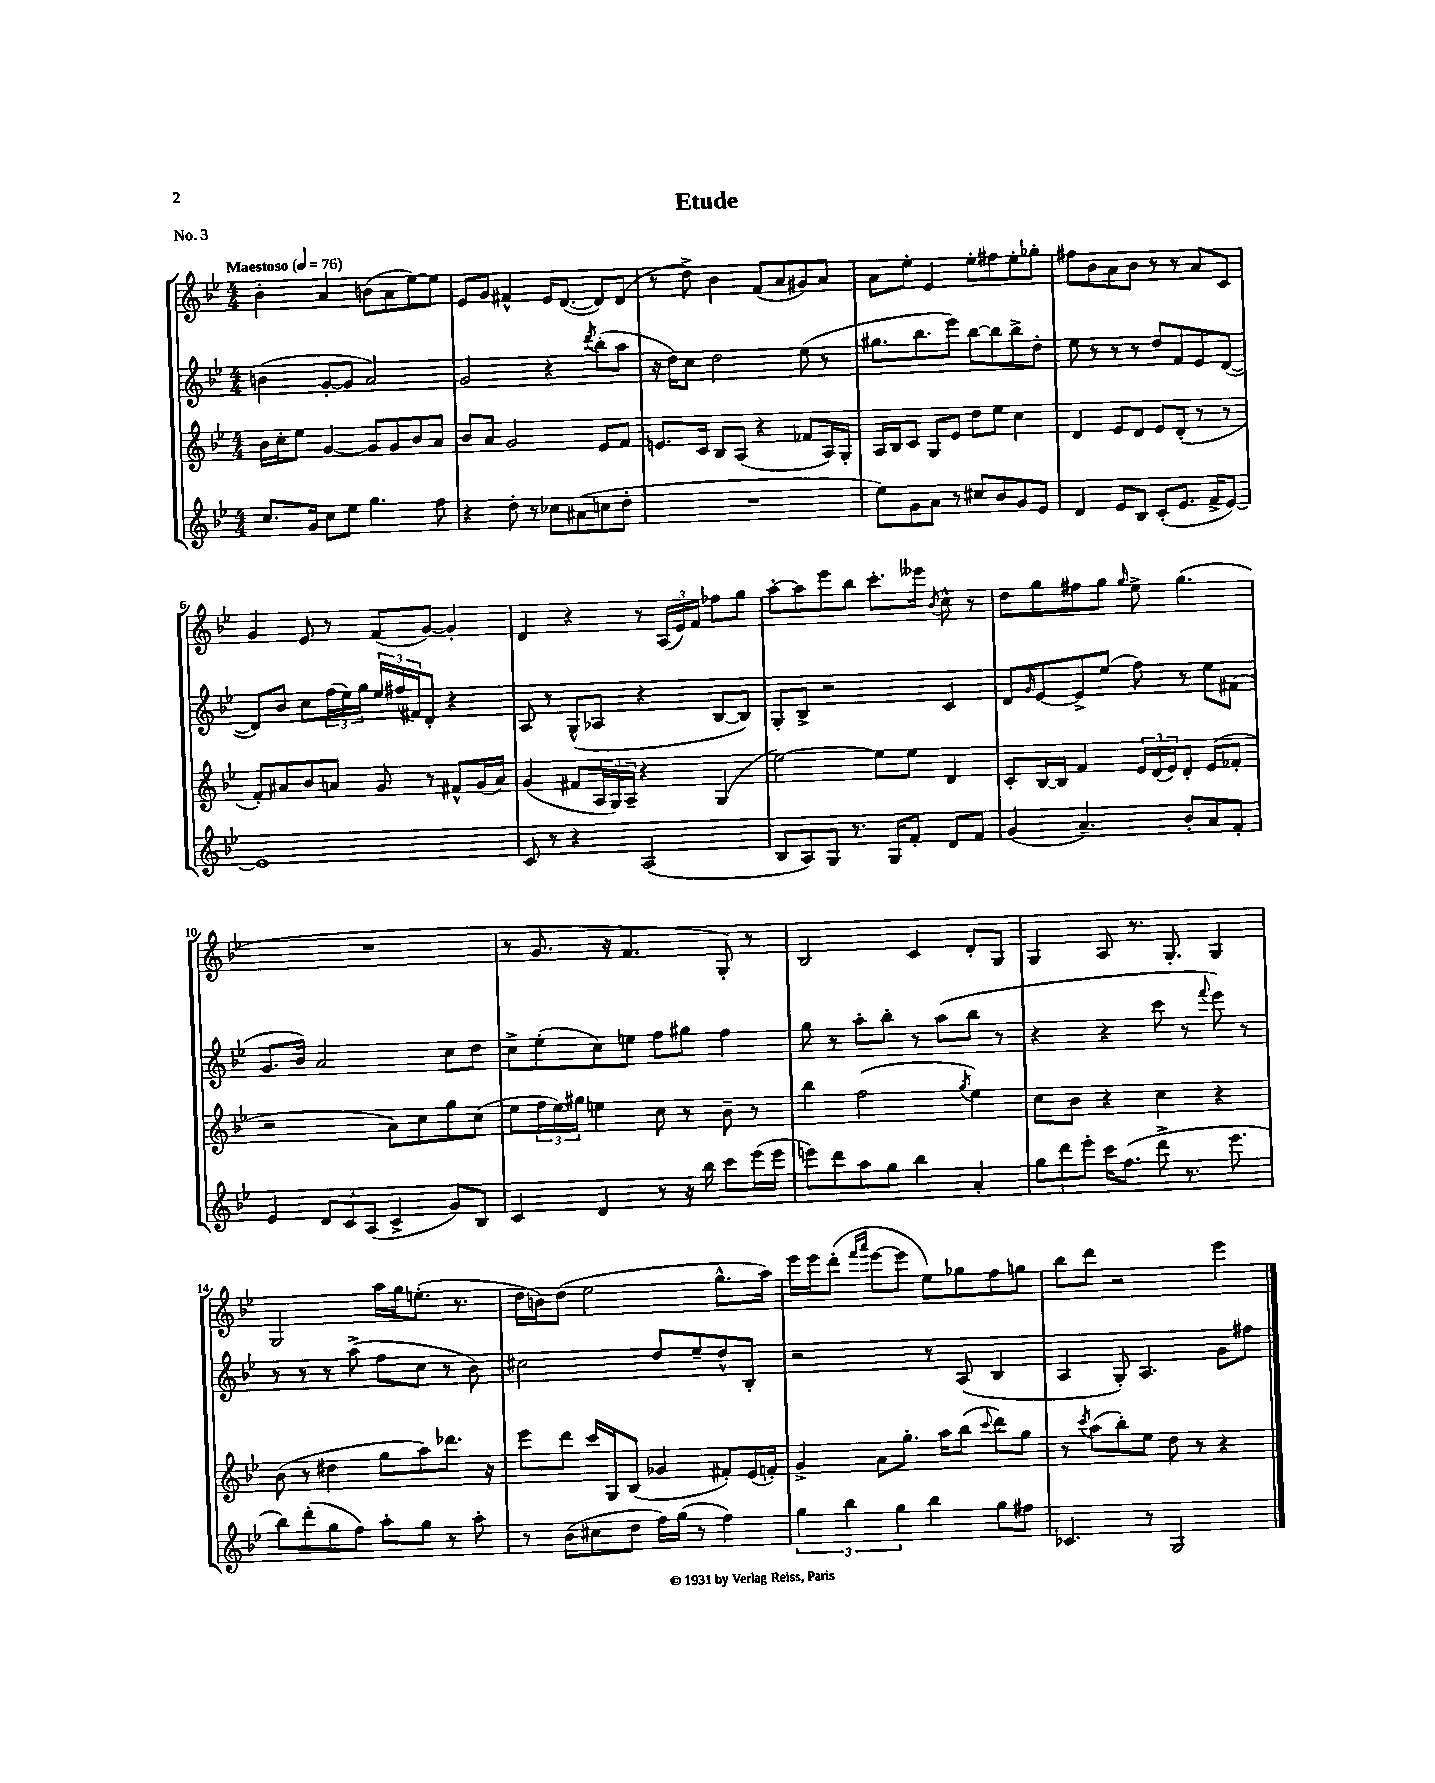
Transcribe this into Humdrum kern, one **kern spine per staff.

**kern	**kern	**kern	**kern
*staff4	*staff3	*staff2	*staff1
*clefG2	*clefG2	*clefG2	*clefG2
*k[b-e-]	*k[b-e-]	*k[b-e-]	*k[b-e-]
*M4/4	*M4/4	*M4/4	*M4/4
*MM76	*MM76	*MM76	*MM76
8.cc/L	16b-\LL	(4b\	4b-'\
.	16cc'\J	.	.
.	8ee-\J	.	.
16g/Jk	.	.	.
8cc\L	[4g/	[8g'/L	4a/
8ee-\J	.	8g/]J	.
4.gg\	8g/]L	2a/)	(8b\L
.	8g/	.	8a\
.	8b-/	.	[8ee-\)
8ff\	8a/J	.	8ee-\]J
=	=	=	=
4r	8b-/L	2g/	8e-/L
.	8a/J	.	8g/J
8dd'\	2g/	.	4f#^^/
8r	.	.	.
8cc-\L	.	4r	16e-/LK
.	.	.	([8.d/J
(8a#\	.	.	.
.	.	8qddd/	.
8cc\	8e-/L	(8bb-'\L	8d/]L)
8dd'\J	8f/J	8aa\J	(8d/J
=	=	=	=
1r	8.e/L	16r	8r
.	.	16dd\LK)	.
.	.	8cc\J	8dd^\)
.	16c/Jk	.	.
.	8B-/L	2dd\	4b-\
.	(8A/J	.	.
.	4r	.	(8f/L
.	.	.	8a/
.	8f-/L	(8ee-\	8g#/)
.	16A/L)	8r	8a/J
.	16G'/JJ	.	.
=	=	=	=
8ee-\L)	16A/LL	8.gg#\L	8a\L
.	16B-/J	.	.
8g\	8c/J	.	8ee-'\J
.	.	8.bb-\	.
8a\J	8G/L	.	4e-/
8r	8e-/J	8eee-\J)	.
8cc#/L	8dd\L	[8bb-\L	8ee-'\L
8b-/	8ee-\J	8bb-\]	8ff#\
8g/	4cc\	8bb-^\	8ee-'\
8e-/J	.	8dd'\J	8gg-'\J
=	=	=	=
4d/	4d/	8ee-\	8ff#\L
.	.	8r	8b-\
8e-/L	8e-/L	8r	8a\
8B-/J	8d/J	8r	8b-\J
(8c'/L	8e-/L	8dd/L	8r
8.e-/J	(8d'/J	8f/	8r
.	8r	8e-/	8a/L
16f^/LK	.	.	.
[8e-/J)	8r	([8d/J	8c/J
=	=	=	=
1e-]	8f'/L)	8d/]L)	4g/
.	8a#/	8b-/J	.
.	8b-/	8cc\L	8e-/
.	8a/J	(24ff\L	8r
.	.	24ee-\)	.
.	.	24gg\JJ	.
.	8g/	24ee-/LL	(8f/L
.	.	(24ff#/	.
.	.	24f#/J)	.
.	8r	8d'/J	[8g/J)
.	8f#^^/L	4r	4g'/]
.	(16g/L	.	.
.	16a/JJ)	.	.
=	=	=	=
8c/	(4g/	8A/	4d/
8r	.	8r	.
4r	8f#/L	(8G^^/L	4r
.	24A/L	8A-/J	.
.	24G/)	.	.
.	24A~/JJ	.	.
(2A/	4r	4r	8r
.	.	.	(24A/LL
.	.	.	24e-/)
.	.	.	24f/JJ
.	(4G/	[8B-/L	8ff-\L
.	.	8B-/]J)	8gg\J
=	=	=	=
8B-/L	[2ee-\)	8G'/L	[8aa'\L
8A/)	.	8B-^/J	8aa\]
8G/J	.	2r	8eee-\
8.r	.	.	8bb-\J
.	8ee-\]L	.	8.ccc'\L
16G/LK	.	.	.
8f'/J	8ee-\J	.	.
.	.	.	16eee--\Jk
.	.	.	8qb-/
8d/L	4d/	4c/	8cc^^\
8f/J	.	.	8r
=	=	=	=
(4g/	8c'/L	8d/L	8dd\L
.	.	16qqg/	.
.	[16B-/L	[8e-/	8gg\
.	16B-/]JJ	.	.
4.a~/)	4f/	8e-^/]	8ff#\
.	.	(8ee-/J	8gg\J
.	.	.	16qqgg/
.	24e-/LL	8ff\)	8ee-^\
.	(24d/	.	.
.	24e-/J)	.	.
8b-'/L	8d'/J	8r	(4.gg\
8a/	(8e-/L	8ee-\L	.
8f'/J	8f-'/J	(8f#\J	.
=	=	=	=
4e-/	2r	8.g/L	1r
.	.	16b-/Jk)	.
12d/L	.	2a/	.
12c/	.	.	.
(12A/J	.	.	.
4c^/	8a\L)	.	.
.	8cc\	.	.
8g/L)	8gg\	8cc\L	.
8B-/J	(8cc\J	8dd\J	.
=	=	=	=
4c/	8ee-\L	8cc^\L	8r
.	24ff\L	(8ee-'\	8.g/
.	24ee-\)	.	.
.	24gg#\JJ	.	.
4d/	4ee\	8cc\)	.
.	.	.	16r
.	.	8ee\J	4.f/
8r	8cc\	8ff\L	.
16r	8r	8gg#\J	.
16bb-\	.	.	.
8ccc\L	8b-~\	4ff\	8G'/)
(16eee-\L	8r	.	8r
16eee-\JJ	.	.	.
=	=	=	=
8eee\L)	4bb-\	8gg\	2B-/
8ddd\	.	8r	.
8aa\	(2ff\	8aa'\L	.
8gg\J	.	8bb-'\J	.
4bb-\	.	8r	4c/
.	.	(8aa\L	.
.	8qgg/	.	.
4a'/	4ee-\)	8bb-\J	8d'/L
.	.	8r	8G/J
=	=	=	=
12gg\L	8cc\L	4r	4G/
12ddd\	.	.	.
.	8b-\J	.	.
12eee-'\J	.	.	.
16ccc\LK	4r	4r	8A/
(8.ff\J	.	.	.
.	.	.	8.r
8ddd^\	4cc\	8ccc\	.
.	.	.	8.G'/
8.r	.	8r	.
.	.	8qqfff/	.
.	4r	8eee-\)	4G/
8.eee-\	.	.	.
.	.	8r	.
=	=	=	=
8bb-\L)	(8b-\	8r	2G/
(8ddd'\	8r	8r	.
8gg\	4dd#\	8r	.
8ff\J)	.	(8aa^\	.
8aa'\L	8gg\L	8ff\L	16aa\LL
.	.	.	16gg\J
8gg\J	8aa\)	8cc\J	(8.ee'\J
8r	8.ddd-\J	8r	.
.	.	.	8.r
8aa'\	.	8b-\)	.
.	16r	.	.
=	=	=	=
8r	8eee-\L	2cc#\	16dd\LL
.	.	.	16b\J)
(8b-\L	8ddd\J	.	(8dd\J
8cc#\	16ccc/LL	.	2ee-\
.	16G/J	.	.
8dd\J	(8B-/J	.	.
16ff\LL)	4g-/	8dd/L	.
(16gg\JJ	.	.	.
8r	.	8ee-~/	.
4ff\)	8f#'/L)	8dd^^/	8.gg^^\L
.	(16e-/L	8B-'/J	.
.	16f'/JJ)	.	16aa\Jk)
=	=	=	=
6gg\	4g^/	2r	16eee-\LL
.	.	.	16eee-\J
.	.	.	(8ddd'\J
6bb-\	.	.	.
.	.	.	16qqfff/LL
.	.	.	16qqaaa/JJ
.	8a\L	.	[8eee-\L
6gg\	.	.	.
.	8.gg'\J	.	8eee-\]J
4bb-\	.	8r	8ee-\L)
.	16aa\LK	.	.
.	(8bb-\J	(8A/	8gg-\
.	8qqccc/	.	.
8gg\L	8ddd\L)	4B-/	8ff\
8ff#\J	8gg\J	.	8gg\J
=	=	=	=
4.c-/	8r	4A/	8bb-\L
.	8qccc/	.	.
.	(8aa\L	.	8ddd\J
.	8bb-'\)	8G'/)	2r
8r	8ee-\J	4.A/	.
2G/	8dd\	.	.
.	8r	.	.
.	4r	8g\L	4eee-\
.	.	8ff#\J	.
==	==	==	==
*-	*-	*-	*-
